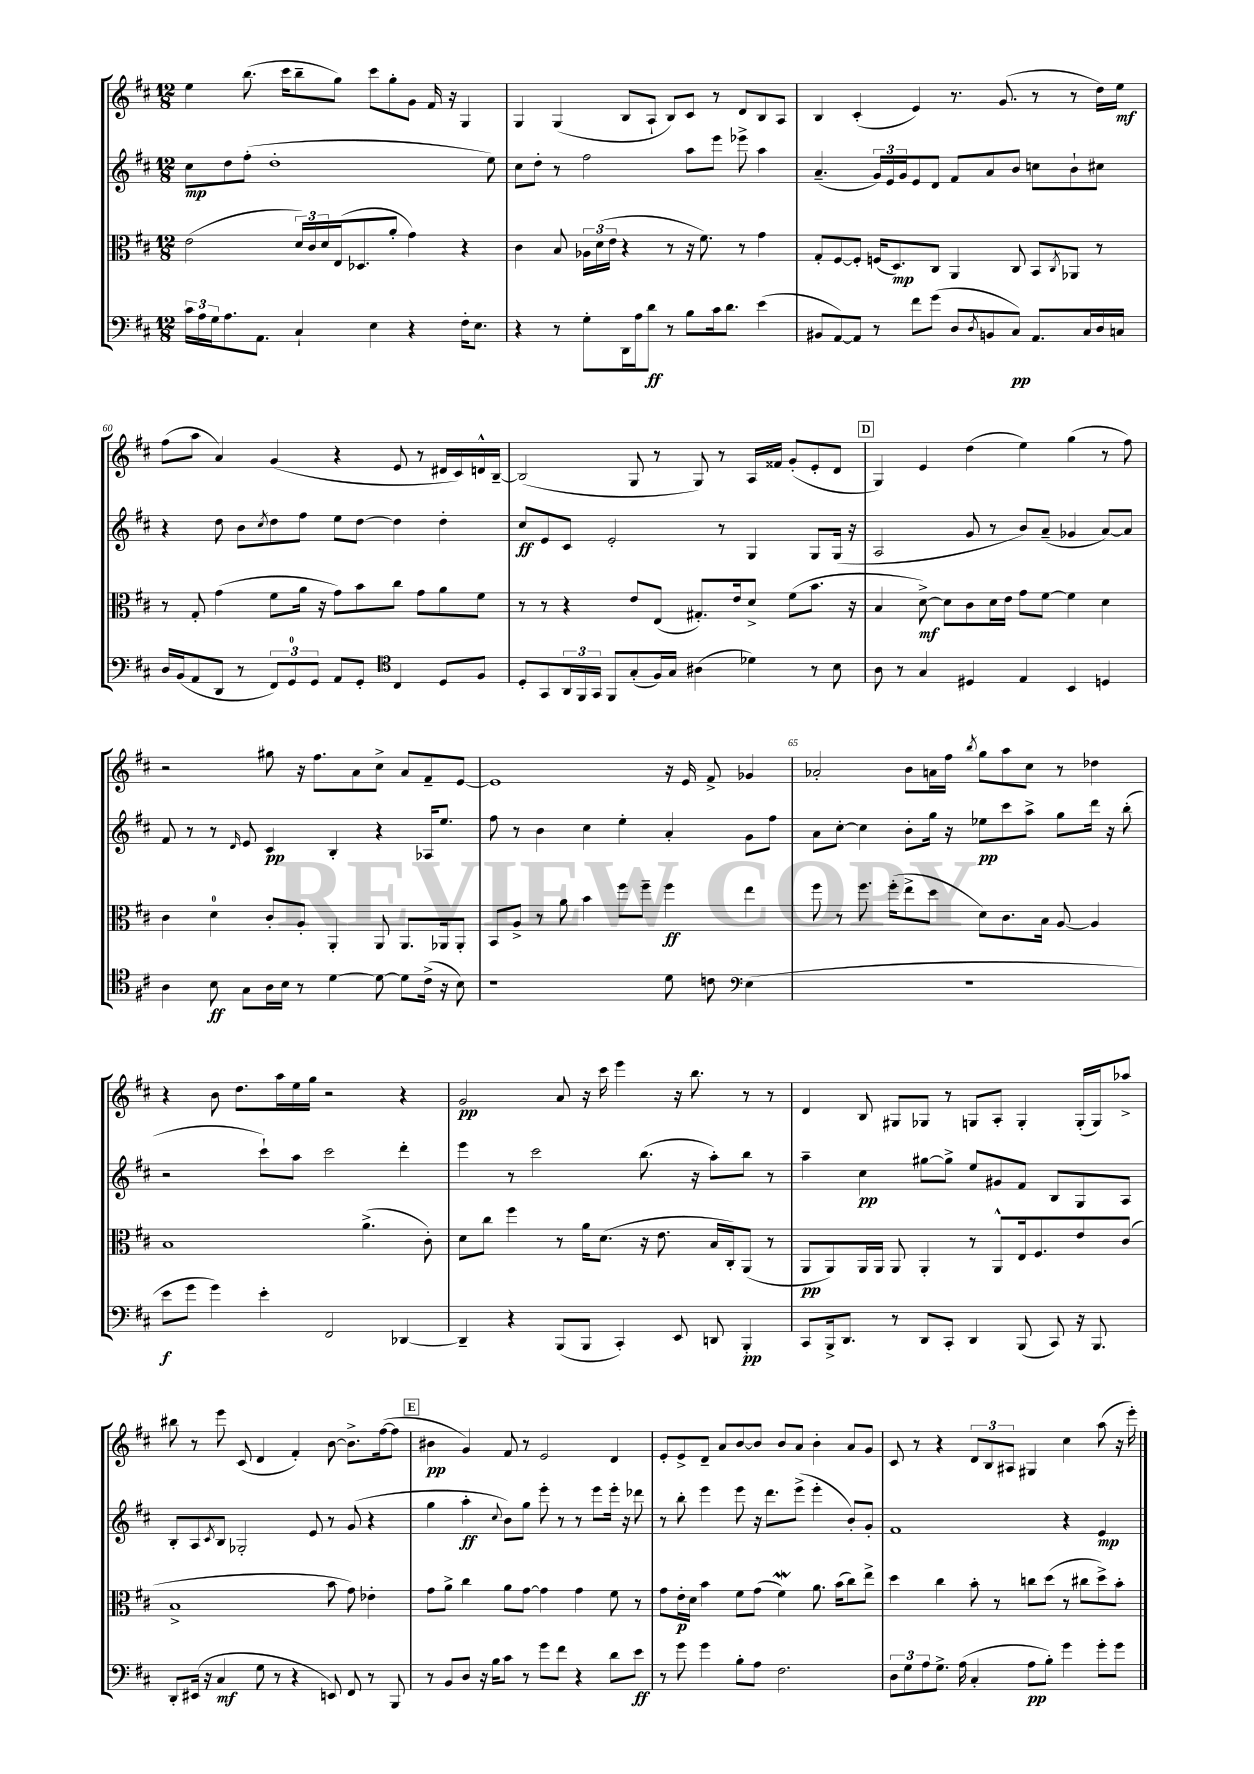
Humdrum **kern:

**kern	**dynam	**kern	**dynam	**kern	**dynam	**kern	**dynam
*part4	*part4	*part3	*part3	*part2	*part2	*part1	*part1
*staff4	*staff4	*staff3	*staff3	*staff2	*staff2	*staff1	*staff1
*clefF4	*	*clefC3	*	*clefG2	*	*clefG2	*
*k[f#c#]	*	*k[f#c#]	*	*k[f#c#]	*	*k[f#c#]	*
*M12/8	*	*M12/8	*	*M12/8	*	*M12/8	*
=57	=57	=57	=57	=57	=57	=57	=57
24c#\LL	.	(2e\	.	8cc#\L	mp	4ee\	.
24A\	.	.	.	.	.	.	.
24G\J	.	.	.	.	.	.	.
8.A\	.	.	.	8dd\	.	.	.
.	.	.	.	(8ff#'\J	.	(8.bb\	.
8.AA\J	.	.	.	.	.	.	.
.	.	.	.	1dd'	.	.	.
.	.	.	.	.	.	16ccc#\KL	.
4C#`/	.	24d/LL)	.	.	.	8bb~\	.
.	.	24c#/	.	.	.	.	.
.	.	24d/	.	.	.	.	.
.	.	(16E/J	.	.	.	8gg\J)	.
.	.	8.D-X/	.	.	.	.	.
4E\	.	.	.	.	.	8ccc#\L	.
.	.	8a'/J	.	.	.	8gg'\	.
4r	.	4g\)	.	.	.	8g\J	.
.	.	.	.	.	.	16f#/	.
.	.	.	.	.	.	16r	.
16F#'\KL	.	4r	.	.	.	4G/	.
8.E\J	.	.	.	.	.	.	.
.	.	.	.	8ee\)	.	.	.
=58	=58	=58	=58	=58	=58	=58	=58
4r	.	4c#\	.	8cc#\L	.	4G/	.
.	.	.	.	8dd'\J	.	.	.
8r	.	8B/	.	8r	.	(4G/	.
8G'\L	.	24A-X\LL	.	2ff#\	.	.	.
.	.	(24d\	.	.	.	.	.
.	.	24e\JJ	.	.	.	.	.
16DD\L	.	4r	.	.	.	8B/L	.
16A\J	.	.	.	.	.	.	.
8d\J	ff	.	.	.	.	8A`/J	.
8r	.	8r	.	.	.	8B/L)	.
8B\L	.	16r	.	8aa\L	.	8c#/J	.
.	.	8.f#\)	.	.	.	.	.
16c#\k	.	.	.	8eee\J	.	8r	.
8.d\J	.	.	.	.	.	.	.
.	.	8r	.	8eee-X^\	.	8d/L	.
(4e\	.	4g\	.	4aa\	.	8B/	.
.	.	.	.	.	.	8A/J	.
=59	=59	=59	=59	=59	=59	=59	=59
8BB#X/L	.	8G'/L	.	(4.a~/	.	4B/	.
[8AA/)	.	[8F#/	.	.	.	.	.
8AA/J]	.	8F#'/J]	.	.	.	(4c#'/	.
8r	.	(16Fn/KL	.	24g/LL)	.	.	.
.	.	.	.	24e/	.	.	.
.	.	8.D/)	mp	.	.	.	.
.	.	.	.	24g/J	.	.	.
8f#\L	.	.	.	8e/	.	4e/)	.
(8g\J	.	8C#/J	.	8d/J	.	.	.
8D/L	.	4AA/	.	8f#/L	.	8.r	.
8qD/	.	.	.	.	.	.	.
8BBn/	.	.	.	8a/	.	.	.
.	.	.	.	.	.	(8.g/	.
8C#/J)	pp	8C#/	.	8b/J	.	.	.
8.AA/L	.	8BB/L	.	8ccn\L	.	8r	.
.	.	8qC#/	.	.	.	.	.
.	.	8AA-X/J	.	8b`\	.	8r	.
16C#/L	.	.	.	.	.	.	.
16D/	.	8r	.	8cc#X\J	.	16dd\LL)	.
16Cn/JJ	.	.	.	.	.	16ee\JJ	mf
!!LO:LB:g=z
=60	=60	=60	=60	=60	=60	=60	=60
16D/LL	.	8r	.	4r	.	(8ff#\L	.
(16BB/J	.	.	.	.	.	.	.
8AA/	.	8G'/	.	.	.	8aa\J	.
8DD/J	.	(4g\	.	8dd\	.	4a/)	.
8r	.	.	.	8b\L	.	.	.
.	.	.	.	8qcc#/	.	.	.
12FF#/L)	.	8f#\L	.	8dd\	.	(4g/	.
12GG/	.	.	.	.	.	.	.
.	.	16a\Jk	.	8ff#\J	.	.	.
12GG/J	.	.	.	.	.	.	.
.	.	16r	.	.	.	.	.
8AA/L	.	8g\L)	.	8ee\L	.	4r	.
8GG'/J	.	8b\	.	[8dd\J	.	.	.
*clefC4	*	*	*	*	*	*	*
4C#/	.	8cc#\J	.	4dd\]	.	8e/	.
.	.	8g\L	.	.	.	8r	.
8D/L	.	8a\	.	4dd'\	.	16d#X/LL	.
.	.	.	.	.	.	16c#/)	.
8F#/J	.	8f#\J	.	.	.	16dn^^/	.
.	.	.	.	.	.	[16B~/JJ	.
=61	=61	=61	=61	=61	=61	=61	=61
8D'/L	.	8r	.	8cc#/L	ff	(2B/]	.
8GG/	.	8r	.	8e/	.	.	.
24AA/L	.	4r	.	8c#/J	.	.	.
24FF#/	.	.	.	.	.	.	.
24GG/JJ	.	.	.	.	.	.	.
8FF#/L	.	.	.	2e'/	.	.	.
(8G'/	.	8e/L	.	.	.	8G/	.
16F#/L)	.	(8E/J	.	.	.	8r	.
16G/JJ	.	.	.	.	.	.	.
(4A#X\	.	8.G#X'/L)	.	.	.	8G/)	.
.	.	.	.	8r	.	8r	.
.	.	16e/k	.	.	.	.	.
4d-X\)	.	8d^/J	.	4G/	.	16A/LL	.
.	.	.	.	.	.	16f##X/JJ	.
.	.	(8f#\L	.	.	.	(8g'/L	.
8r	.	8.b\J	.	8G/L	.	8e'/	.
8B\	.	.	.	(16G/Jk	.	8d/J	.
.	.	16r	.	16r	.	.	.
!!LO:REH:place=s1:t=D
=62	=62	=62	=62	=62	=62	=62	=62
8A\	.	4B/	.	2A/	.	4G/)	.
8r	.	.	.	.	.	.	.
4G/	.	[8d^\)	mf	.	.	4e/	.
.	.	8d\L]	.	.	.	.	.
4D#X/	.	8c#\	.	8g/	.	(4dd\	.
.	.	16d\L	.	8r	.	.	.
.	.	16e\JJ	.	.	.	.	.
4E/	.	8g\L	.	8b/L)	.	4ee\)	.
.	.	[8f#\J	.	(8a~/J	.	.	.
4BB/	.	4f#\]	.	4g-X/	.	(4gg\	.
4Dn/	.	4d\	.	[8a/L)	.	8r	.
.	.	.	.	8a/J]	.	8ff#\)	.
!!LO:LB:g=z
=63	=63	=63	=63	=63	=63	=63	=63
4A\	.	4c#\	.	8f#/	.	2r	.
.	.	.	.	8r	.	.	.
8B\	ff	4d\	.	8r	.	.	.
.	.	.	.	16qqd/	.	.	.
8G\L	.	.	.	8e/	.	.	.
16A\L	.	8c#'/L	.	4c#/	pp	8gg#X\	.
16B\JJ	.	.	.	.	.	.	.
8r	.	8A'/J	.	.	.	16r	.
.	.	.	.	.	.	8.ff#\L	.
[4d\	.	4AA'/	.	4B'/	.	.	.
.	.	.	.	.	.	8a\	.
8d\_	.	8AA/	.	4r	.	8cc#^\J	.
8d\L]	.	8.AA/L	.	.	.	8a/L	.
(16c#^\Jk	.	.	.	16A-X/KL	.	8f#~/	.
16r	.	16AA-X/k	.	8.ee/J	.	.	.
8B\)	.	8AA-'/J	.	.	.	[8e/J	.
=64	=64	=64	=64	=64	=64	=64	=64
1r	.	8BB/L	.	8ff#\	.	1e]	.
.	.	8A^/J	.	8r	.	.	.
.	.	8r	.	4b\	.	.	.
.	.	8a\	.	.	.	.	.
.	.	4b\	.	4cc#\	.	.	.
.	.	8ff#\L	.	4ee'\	.	.	.
.	.	8ff#~\J	.	.	.	.	.
8d\	.	4ff#\	ff	4a'/	.	16r	.
.	.	.	.	.	.	16e/	.
8cn\	.	.	.	.	.	8f#^/	.
*clefF4	*	*	*	*	*	*	*
(4E\	.	4ee\	.	8g\L	.	4g-X/	.
.	.	.	.	8ff#\J	.	.	.
=65	=65	=65	=65	=65	=65	=65	=65
1.r	.	8ff#\	.	8a\L	.	2a-X'/	.
.	.	8r	.	[8cc#'\J	.	.	.
.	.	8.ff#\	.	4cc#\]	.	.	.
.	.	(16ff#'\KL	.	.	.	.	.
.	.	8ee^\	.	8b'\L	.	8b\L	.
.	.	8dd\J	.	16gg\Jk	.	16an\L	.
.	.	.	.	16r	.	16ff#\JJ	.
.	.	.	.	.	.	8qbb/	.
.	.	8d\L)	.	8ee-X\L	pp	8gg\L	.
.	.	8.c#\	.	8ccc#\	.	8aa\	.
.	.	.	.	8aa^\J	.	8cc#\J	.
.	.	16B\Jk	.	.	.	.	.
.	.	[8A/	.	8gg\L	.	8r	.
.	.	4A/]	.	16ddd\Jk	.	4dd-X\	.
.	.	.	.	16r	.	.	.
.	.	.	.	(8bb'\	.	.	.
!!LO:LB:g=z
=66	=66	=66	=66	=66	=66	=66	=66
8e\L	f	1B	.	2r	.	4r	.
8g\J	.	.	.	.	.	.	.
4g\)	.	.	.	.	.	8b\	.
.	.	.	.	.	.	8.dd\L	.
4e'\	.	.	.	8ccc#`\L)	.	.	.
.	.	.	.	.	.	16aa\L	.
.	.	.	.	8aa\J	.	16ee\	.
.	.	.	.	.	.	16gg\JJ	.
2FF#/	.	.	.	2ccc#\	.	2r	.
.	.	(4.a^\	.	.	.	.	.
[4DD-X/	.	.	.	4ddd'\	.	4r	.
.	.	8c#'\)	.	.	.	.	.
=67	=67	=67	=67	=67	=67	=67	=67
4DD-~/]	.	8d\L	.	4eee\	.	2g/	pp
.	.	8cc#\J	.	.	.	.	.
4r	.	4ff#\	.	8r	.	.	.
.	.	.	.	2ccc#\	.	.	.
(8BBB/L	.	8r	.	.	.	8a/	.
8BBB/J	.	16a\KL	.	.	.	16r	.
.	.	(8.d\J	.	.	.	16ccc#\	.
4CC#'/)	.	.	.	.	.	4eee\	.
.	.	16r	.	(8.bb\	.	.	.
.	.	8.e\	.	.	.	.	.
8EE/	.	.	.	.	.	16r	.
.	.	.	.	16r	.	8.bb\	.
8DDn/	.	16B/LL	.	8aa'\L)	.	.	.
.	.	16C#'/J)	.	.	.	.	.
4BBB'/	pp	(8AA/J	.	8bb\J	.	8r	.
.	.	8r	.	8r	.	8r	.
=68	=68	=68	=68	=68	=68	=68	=68
8CC#/L	.	8AA/L	pp	4aa~\	.	4d/	.
16BBB^/k	.	8AA/)	.	.	.	.	.
8.DD/J	.	.	.	.	.	.	.
.	.	16AA/L	.	4cc#\	pp	8B/	.
.	.	16AA/JJ	.	.	.	.	.
8r	.	8AA/	.	.	.	8G#X/L	.
8DD/L	.	4AA'/	.	[8gg#X\L	.	8G-X/J	.
8CC#'/J	.	.	.	8gg#^\J]	.	8r	.
4DD/	.	8r	.	8ee/L	.	8Gn/L	.
.	.	8AA^^/L	.	8g#X/	.	8A'/J	.
(8BBB/	.	16E/k	.	8f#/J	.	4G'/	.
.	.	8.F#/	.	.	.	.	.
8CC#/)	.	.	.	8B/L	.	.	.
16r	.	8e/	.	8G/	.	(16G'/LL	.
8.BBB/	.	.	.	.	.	16G/J)	.
.	.	(8c#/J	.	8A/J	.	8aa-X^/J	.
!!LO:LB:g=z
=69	=69	=69	=69	=69	=69	=69	=69
8DD'/L	.	1B^	.	8B'/L	.	8bb#X\	.
(16EE#X/Jk	.	.	.	8A/	.	8r	.
16r	.	.	.	.	.	.	.
.	.	.	.	8qc#/	.	.	.
4C#/	mf	.	.	8B/J	.	8eee\	.
.	.	.	.	2G-X'/	.	(8c#/	.
8G\	.	.	.	.	.	4d/	.
8r	.	.	.	.	.	.	.
4r	.	.	.	.	.	4f#'/)	.
.	.	.	.	8e/	.	.	.
8EEn/)	.	8b\	.	8r	.	[8b\	.
8FF#/	.	8g\)	.	(8g/	.	8.b^\L]	.
8r	.	4e-X'\	.	4r	.	.	.
.	.	.	.	.	.	([16ff#\k	.
8BBB/	.	.	.	.	.	8ff#\J]	.
!!LO:REH:place=s1:t=E
=70	=70	=70	=70	=70	=70	=70	=70
8r	.	8g\L	.	4gg\	.	4b#X\	pp
8BB/L	.	8a^\J	.	.	.	.	.
8D/J	.	4cc#\	.	4aa'\	ff	4g/)	.
16r	.	.	.	.	.	.	.
16B\KL	.	.	.	.	.	.	.
.	.	.	.	8qqcc#/	.	.	.
8c#\J	.	8a\L	.	8b\L)	.	8f#/	.
8r	.	[8g\J	.	8gg\J	.	8r	.
8g\L	.	4g\]	.	8eee'\	.	2e/	.
8f#\J	.	.	.	8r	.	.	.
4r	.	4g\	.	8r	.	.	.
.	.	.	.	8eee\L	.	.	.
8d\L	.	8f#\	.	16eee'\Jk	.	4d/	.
.	.	.	.	16r	.	.	.
8e\J	ff	8r	.	8ddd-X\	.	.	.
=71	=71	=71	=71	=71	=71	=71	=71
8r	.	8g\L	.	8r	.	8e'/L	.
8g\	.	16e'\L	p	8bb'\	.	8e^/	.
.	.	16d\JJ	.	.	.	.	.
4g\	.	4b\	.	4eee\	.	8d~/J	.
.	.	.	.	.	.	8a/L	.
8B'\L	.	8f#\L	.	8eee\	.	[8b/	.
8A\J	.	(8g\J	.	16r	.	8b/J]	.
.	.	.	.	8.ddd\L	.	.	.
2.F#\	.	4f#W\)	.	.	.	8b/L	.
.	.	.	.	(8eee^\J	.	8a/J	.
.	.	8.a\	.	4eee'\	.	4b'\	.
.	.	(16b\KL	.	.	.	.	.
.	.	8cc#\)	.	8b'/L)	.	8a/L	.
.	.	8ee^\J	.	8g'/J	.	8g/J	.
=72	=72	=72	=72	=72	=72	=72	=72
12D\L	.	4dd\	.	1f#	.	8c#/	.
12G\	.	.	.	.	.	.	.
.	.	.	.	.	.	8r	.
12A\	.	.	.	.	.	.	.
8.G^\J	.	4cc#\	.	.	.	4r	.
(16A\	.	.	.	.	.	.	.
4C#'/	.	8b'\	.	.	.	12d/L	.
.	.	.	.	.	.	12B/	.
.	.	8r	.	.	.	.	.
.	.	.	.	.	.	12A#X/J	.
8A\L	pp	8ccn\L	.	.	.	4G#X/	.
8B'\J)	.	(8dd\J	.	.	.	.	.
4g\	.	8r	.	4r	.	4cc#\	.
.	.	8cc#X\L	.	.	.	.	.
8g'\L	.	8dd^\)	.	4e/	mp	(8aa\	.
8g\J	.	8b'\J	.	.	.	16r	.
.	.	.	.	.	.	16eee'\)	.
==	==	==	==	==	==	==	==
*-	*-	*-	*-	*-	*-	*-	*-
